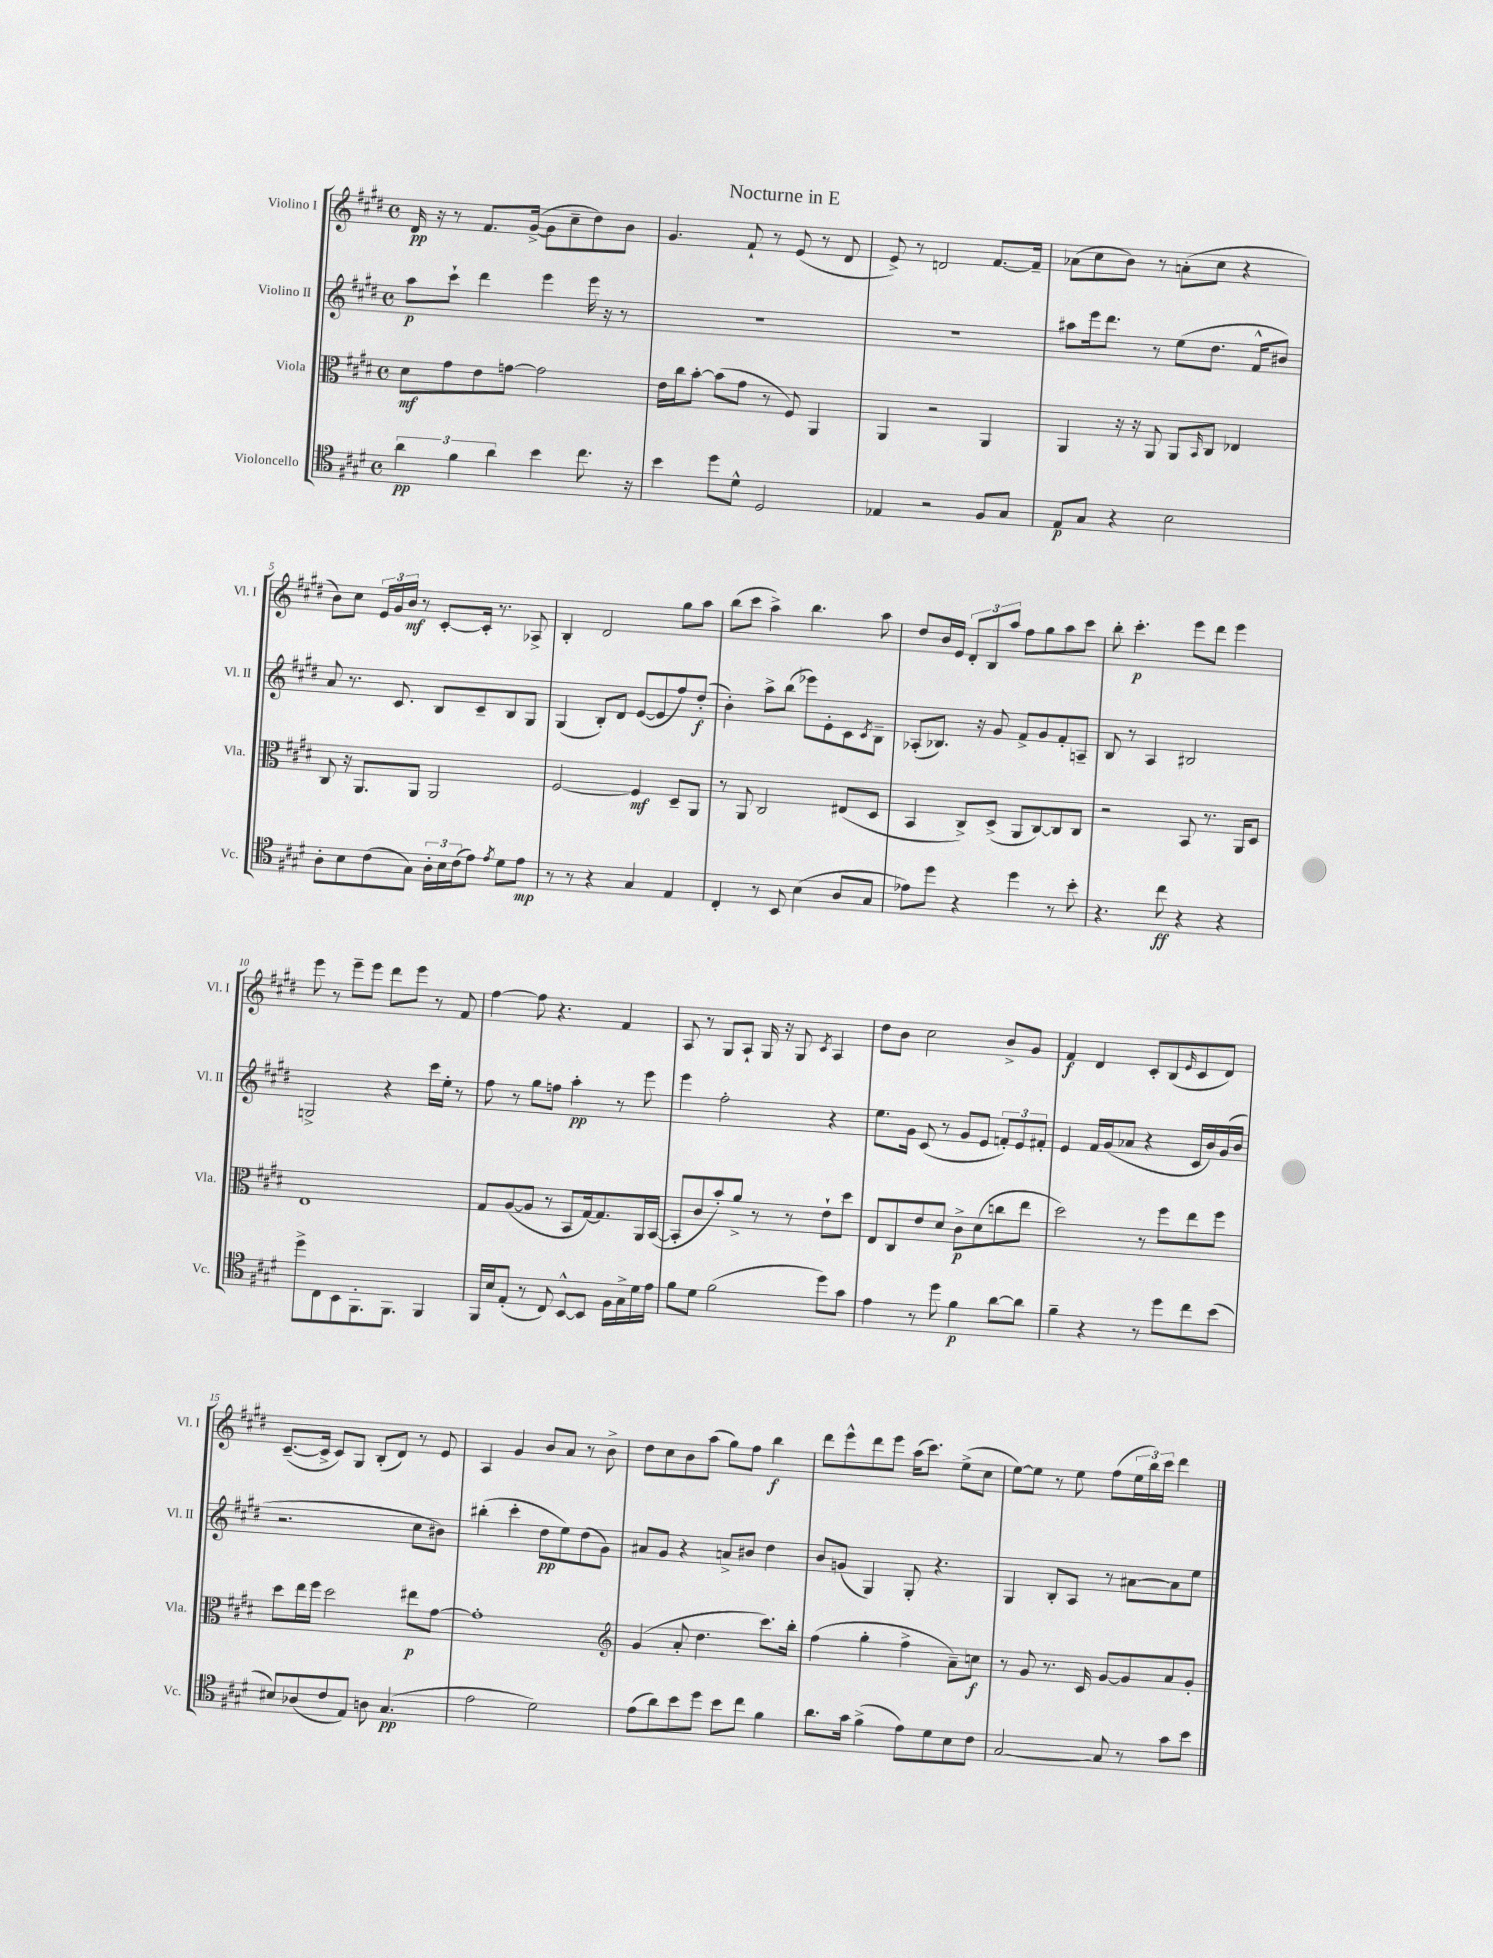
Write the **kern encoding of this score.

**kern	**kern	**kern	**kern
*staff4	*staff3	*staff2	*staff1
*clefC4	*clefC3	*clefG2	*clefG2
*k[f#c#g#d#]	*k[f#c#g#d#]	*k[f#c#g#d#]	*k[f#c#g#d#]
*M4/4	*M4/4	*M4/4	*M4/4
*met(c)	*met(c)	*met(c)	*met(c)
6a\	8d#\L	8aa\L	16d#/
.	.	.	16r
.	8g#\	8ccc#`\J	8r
6f#\	.	.	.
.	8e\	4ddd#\	8.f#/L
6a\	.	.	.
.	[8g\J	.	.
.	.	.	([16g#^/Jk
4b\	2g\]	4eee\	8g#\]L
.	.	.	8cc#~\
8.cc#\	.	16eee\	8dd#\)
.	.	16r	.
.	.	8r	8b\J
16r	.	.	.
=	=	=	=
4b\	16e\LL	1r	4.g#/
.	16cc#\J	.	.
.	[8b'\J	.	.
8dd#\L	(8b\]L	.	.
8d#^^\J	8g#\J	.	8f#`/
2D#/	8r	.	8r
.	8F#/)	.	(8e/
.	4AA/	.	8r
.	.	.	8d#/
=	=	=	=
4E-/	4AA/	1r	8e^/)
.	.	.	8r
2r	2r	.	2d/
8F#/L	4AA/	.	[8.f#/L
8G#/J	.	.	.
.	.	.	16f#~/]Jk
=	=	=	=
8E/L	4AA/	8aa#\L	(8a-\L
8G#/J	.	16eee\k	8cc#\
.	.	8.ddd#\J	.
4r	16r	.	8b\J)
.	16r	.	.
.	8AA/	8r	8r
2B\	8AA/L	(8ee\L	(8a'\L
.	16qqBB/	.	.
.	8C#/J	8.dd#\J	8cc#\J
.	4E-/	.	4r
.	.	16f#^^/LK	.
.	.	8b#/J)	.
=	=	=	=
8A'\L	8C#/	8a/	8b\L)
8B\	16r	8.r	8cc#\J
.	8.AA/L	.	.
(8c#\	.	.	24e/LL
.	.	.	24g#/
.	.	8.c#/	.
.	.	.	24b/JJ
8G#\J)	8AA/J	.	8r
24A'\LL	2AA/	8B/L	[8c#'/L
24B\	.	.	.
(24c#\J	.	.	.
8e\J)	.	8c#~/	16c#'/]Jk
.	.	.	8.r
8qe/	.	.	.
8d#\L	.	8B/	.
8e\J	.	8G#/J	8A-^/
=	=	=	=
8r	[2F#/	(4G#/	4B'/
8r	.	.	.
4r	.	8B'/L)	2d#/
.	.	8d#/J	.
4G#/	4F#/]	([8e/L	.
.	.	8e/]	.
4E/	8D#~/L	8ff#/)	8gg#\L
.	8AA/J	(8dd#'/J	8aa\J
=	=	=	=
4C#'/	8r	4b'\)	(8bb\L
.	8AA/	.	8ccc#\J
8r	2C#/	8aa^\L	4aa^\)
8BB/	.	(8bb\J	.
(4B\	.	8eee-\L)	4.bb\
.	.	8e'\	.
8A/L	(8E#/L	8c#\	.
.	.	8qc#/	.
8G#/J	8D#/J	8B~\J	8aa\
=	=	=	=
8e-\L)	4BB/	(8A-'/L	8dd#/L
8dd#\J	.	8.B-/J)	16b/L
.	.	.	16e/JJ
4r	8C#^/L)	.	12d#'/L
.	.	16r	.
.	.	.	12B/
.	(8D#^/J	8g#/	.
.	.	.	12aa/J
4dd#\	8AA/L	8f#^/L	8ff#\L
.	[8C#/)	8g#/	8gg#\
8r	8C#/]	8f#'/	8aa\
8b'\	8C#/J	8A~/J	8ccc#\J
=	=	=	=
4.r	2r	8B/	8bb'\
.	.	8r	4.ccc#'\
.	.	4A/	.
8cc#\	.	.	.
4r	8BB/	2B#/	8eee\L
.	8.r	.	8ddd#\J
4r	.	.	4eee\
.	16AA/LK	.	.
.	8D#/J	.	.
=	=	=	=
8dd#^\L	1E	2G^/	8eee\
8C#\	.	.	8r
8BB\	.	.	8eee~\L
8.FF#'\	.	.	8eee\J
.	.	4r	8ddd#\L
8.FF#\J	.	.	.
.	.	.	8eee\J
4FF#/	.	16ccc#\LL	8r
.	.	16ee'\JJ	.
.	.	8r	8f#/
=	=	=	=
16FF#/LL	8G#/L	8ff#\	[4ff#\
16B/J	.	.	.
(8E'/J	([8A/	8r	.
8r	8A/]J	8gg#\L	8ff#\]
8C#/)	8r	8ff\J	4.r
[8BB^^/L	8BB/L	4aa'\	.
8BB/]J	[16G#/k)	.	.
.	8.G#/]	.	.
16F#\LL	.	8r	4f#/
16G#^\	.	.	.
16d#\	16AA/L	8eee\	.
16e\JJ	([16BB/JJ	.	.
=	=	=	=
8f#\L	8BB'/]L	4eee\	8A/
8d#\J	8c#/	.	8r
(2f#\	8b'/)	2ff#'\	8G#/L
.	8a^/J	.	8A`/J
.	8r	.	16G#/
.	.	.	16r
.	8r	.	8G#/
.	.	.	8qc#/
8dd#\L)	8e`\L	4r	4A/
8g#\J	8dd#\J	.	.
=	=	=	=
4e\	8E/L	8.ee\L	8dd#\L
.	8C#/	.	8b\J
.	.	16g#\Jk	.
8r	8e/	(8c#/	2cc#\
8dd#\	8d#/J	8r	.
4f#\	8c#^\L	8g#/L	.
.	(8d#\	8e/J	.
[8a\L	8cc\	12f'/L)	8b^/L
.	.	12e/	.
8a\]J	8ee\J	.	8g#/J
.	.	12f#'/J	.
=	=	=	=
4f#~\	2dd#\)	4e/	4f#/
4r	.	16f#/LL	4d#/
.	.	(16g#/J	.
.	.	8a-/J	.
8r	8r	4r	8c#'/L
8dd#\L	8ff#\L	.	(8B/
.	.	.	16qqe/
8cc#\	8ee\	16c#/LL	8c#/
.	.	16b/)	.
(8b\J	8ff#\J	(16g#/	8d#/J)
.	.	16b/JJ	.
=	=	=	=
8B#/L)	8dd#\L	2.r	([8.c#~/L
(8A-/	16ee\L	.	.
.	16ff#\JJ	.	16c#^/]Jk
8c#/	2dd#\	.	8c#/L)
8E/J)	.	.	8G#/J
8A\	.	.	(8B'/L
(4.G#/	.	.	8d#/J)
.	8ee#\L	8cc#\L	8r
.	[8g#\J	8b#\J)	8e/
=	=	=	=
2e\	1g#']	(4bb#'\	4A/
.	.	4ccc#'\	4g#/
2d#\)	.	8dd#\L	8b/L
.	.	8ee\)	8a/J
.	.	(8dd#\	8r
.	.	8g#\J)	8b^\
=	=	=	=
*	*clefG2	*	*
(8e\L	(4g#/	8a#/L	8dd#\L
8a\)	.	8g#/J	8cc#\
8b\	8a'/	4r	8b\
8dd#\J	4.dd#\	.	(8aa\J
8b\L	.	8a^/L	8gg#\L)
8cc#\J	.	8b#/J	8ff#\J
4f#\	8.ccc#\L)	4dd#\	4bb\
.	16bb'\Jk	.	.
=	=	=	=
8.a\L	(4ff#\	8b/L	8ddd#\L
.	.	(8g/J	8eee^^\
16g#\Jk	.	.	.
(4f#^\	4gg#'\	4G#/)	8ddd#\
.	.	.	8eee\J
8e\L)	4ff#^\	8G#'/	(16aa\LK
.	.	.	8.ccc#\J)
8d#\	.	4.r	.
8B\	8a~\L)	.	(8ee^\L
8c#\J	8cc\J	.	8cc#\J
=	=	=	=
[2G#/	8r	4G#/	[8ee\L)
.	8g#/	.	8ee\]J
.	8.r	8B'/L	8r
.	.	8A/J	8ee\
.	16c#/	.	.
8G#/]	[8g#/L	8r	(8ff#\L
8r	8g#/]	[8a#\L	24ee\L
.	.	.	24bb\)
.	.	.	24ccc#\JJ
8g#\L	8a/	8a#\]	4ddd#\
8b\J	8g#'/J	8ee\J	.
==	==	==	==
*-	*-	*-	*-
